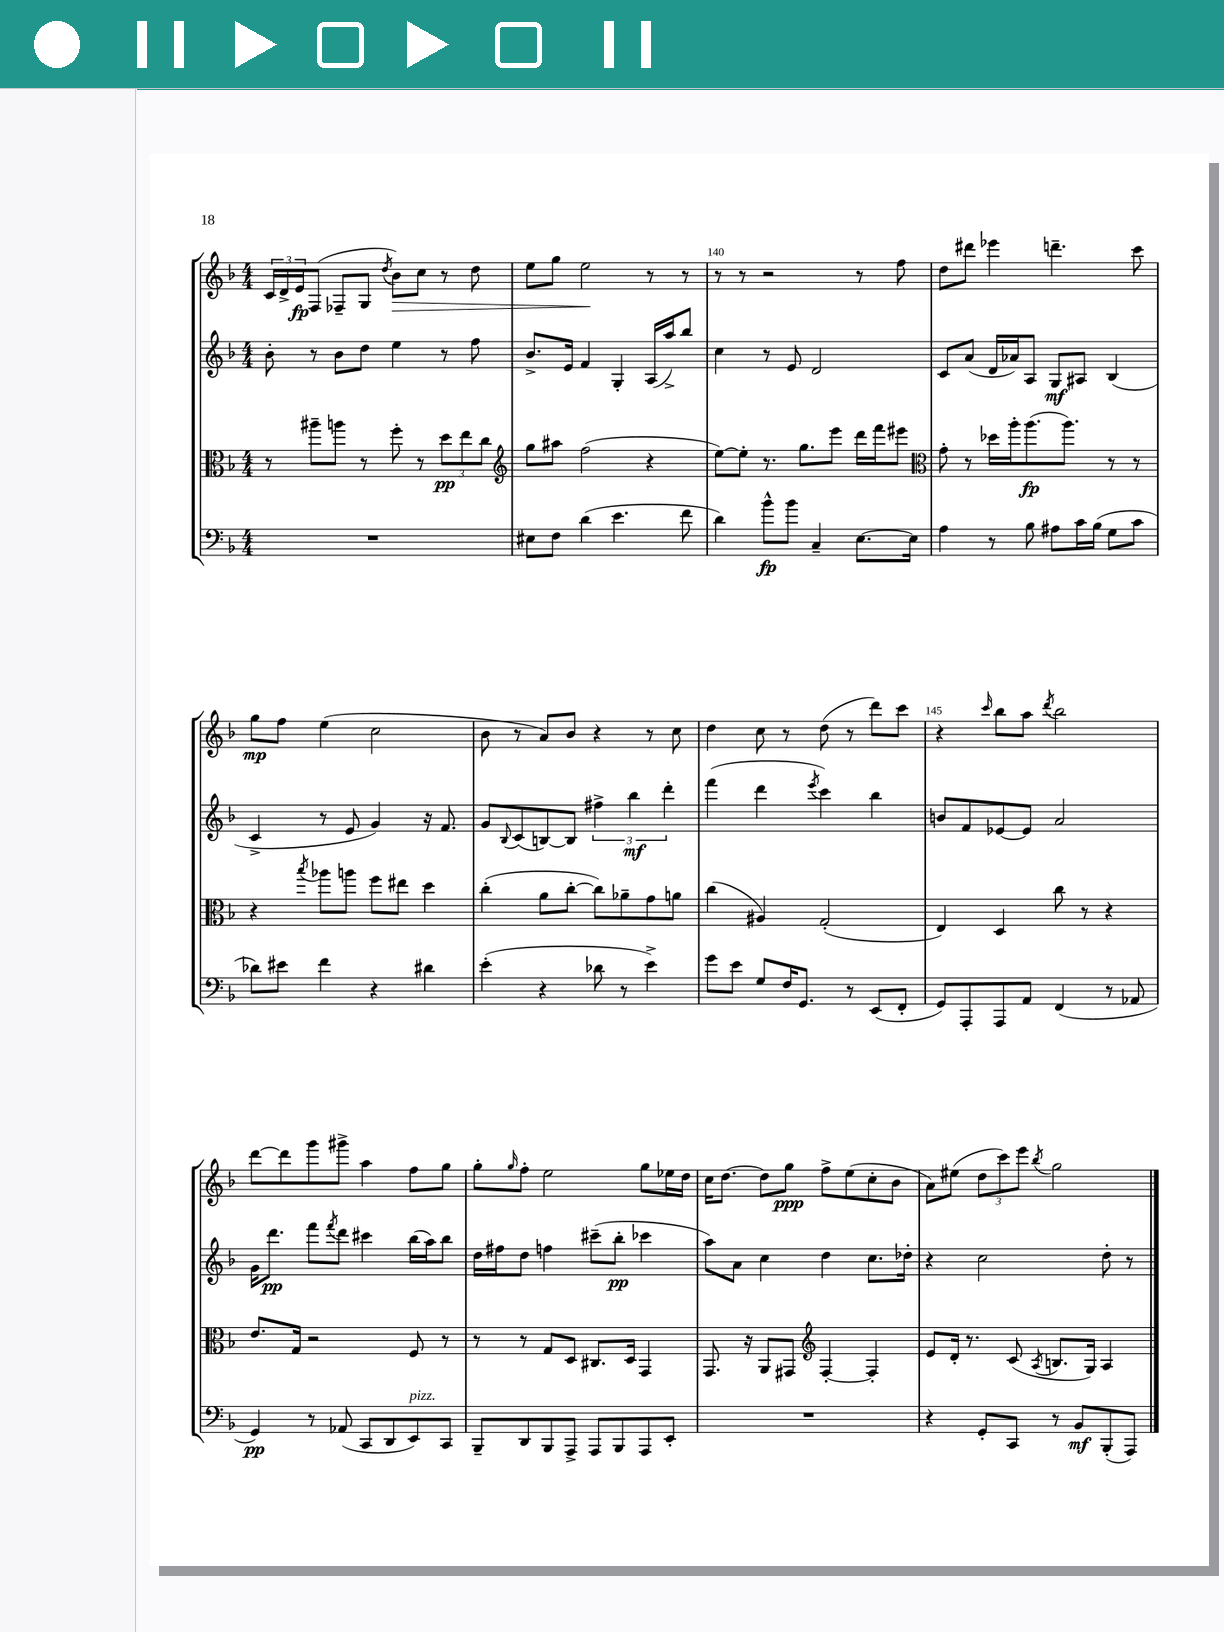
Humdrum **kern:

**kern	**kern	**kern	**kern
*staff4	*staff3	*staff2	*staff1
*clefF4	*clefC3	*clefG2	*clefG2
*k[b-]	*k[b-]	*k[b-]	*k[b-]
*M4/4	*M4/4	*M4/4	*M4/4
1r	8r	8b-'\	24c/LL
.	.	.	24d^/
.	.	.	24e/J
.	8aa#~\L	8r	(8F/J
.	8aa\J	8b-\L	8F-~/L
.	8r	8dd\J	8G/J
.	.	.	8qdd/
.	8ff'\	4ee\	8b-\L)
.	8r	.	8cc\J
.	12dd\L	8r	8r
.	12ee\	.	.
.	.	8ff\	8dd\
.	12cc\J	.	.
=	=	=	=
*	*clefG2	*	*
8E#\L	8gg\L	8.b-^/L	8ee\L
8F\J	8aa#\J	.	8gg\J
.	.	16e/Jk	.
(4d\	(2ff\	4f/	2ee\
4.e\	.	4G'/	.
.	4r	(16A/LL	8r
.	.	16aa^/J)	.
8f\	.	8bb-/J	8r
=	=	=	=
4d\)	[8ee\L)	4cc\	8r
.	8ee'\]J	.	8r
8b-^^\L	8.r	8r	2r
8b-\J	.	8e/	.
.	8.gg\L	.	.
4C~/	.	2d/	.
.	8eee\J	.	.
[8.E\L	16ddd\LL	.	8r
.	16fff\J	.	.
.	8eee#\J	.	8ff\
16E\]Jk	.	.	.
=	=	=	=
*	*clefC3	*	*
4A\	8g'\	8c/L	8dd\L
.	8r	(8a/J	8ddd#\J
8r	16dd-\LL	16d/LL	4eee-\
.	16aa'\J	16a-/J)	.
8B-\	(8.aa\	8A/J	.
8A#\L	.	8G/L	4.ddd~\
.	8.aa\J)	.	.
16c\L	.	8A#/J	.
(16B-\JJ	.	.	.
8G\L	8r	(4B-/	.
8c\J	8r	.	8ccc\
=	=	=	=
8d-\L)	4r	4c^/	8gg\L
8e#\J	.	.	8ff\J
.	8qbb-/	.	.
4f\	8aa-\L	8r	(4ee\
.	8aa\J	8e/	.
4r	8ff\L	4g/)	2cc\
.	8ee#\J	.	.
4d#\	4dd\	16r	.
.	.	8.f/	.
=	=	=	=
(4e'\	(4cc'\	8g/L	8b-\
.	.	8qqB-/	.
.	.	(8c/	8r
4r	8a\L	[8B/)	8a/L)
.	[8cc'\J	8B/]J	8b-/J
8d-\	8cc\]L)	6ff#^\	4r
8r	8a-~\	.	.
.	.	6bb-\	.
4e^\)	8g\	.	8r
.	.	6ddd'\	.
.	8a\J	.	8cc\
=	=	=	=
8g\L	(4cc\	(4fff\	4dd\
8e\J	.	.	.
8G/L	4A#/)	4ddd\	8cc\
16F/K	.	.	8r
8.GG/J	.	.	.
.	.	8qeee/	.
.	(2G'/	4ccc\)	(8dd\
8r	.	.	8r
(8EE/L	.	4bb-\	8ddd\L)
8FF'/J	.	.	8ccc\J
=	=	=	=
8GG/L)	4E/)	8b/L	4r
8AAA'/	.	8f/	.
.	.	.	16qqccc/
8AAA/	4D/	[8e-/	8bb-\L
8AA/J	.	8e-/]J	8aa\J
.	.	.	8qddd/
(4FF/	8cc\	2a/	2bb-\
.	8r	.	.
8r	4r	.	.
8AA-/	.	.	.
=	=	=	=
4GG/)	8.e/L	16g\LK	[8ddd\L
.	.	8.ddd\J	.
.	.	.	8ddd\]
.	16G/Jk	.	.
8r	2r	8fff\L	8ggg\
.	.	8qfff/	.
(8AA-/	.	8ddd\J	8ggg#^\J
8CC/L	.	4ccc#\	4aa\
8DD/	.	.	.
8EE/)	8F/	(16bb-\LL	8ff\L
.	.	16aa\J)	.
8CC/J	8r	8bb-\J	8gg\J
=	=	=	=
8BBB-~/L	8r	16dd\LL	8gg'\L
.	.	16ff#\J	.
.	.	.	16qqgg/
8DD/	8r	8dd\J	8ff'\J
8BBB-/	8G/L	4ff\	2ee\
8AAA^/J	8D/J	.	.
8AAA/L	8.C#/L	(8ccc#~\L	.
8BBB-/	.	8bb-'\J	.
.	16D/Jk	.	.
8AAA/	4GG/	4ccc-\	8gg\L
8EE'/J	.	.	16ee-\L
.	.	.	16dd\JJ
=	=	=	=
1r	8.GG/	8aa\L)	16cc\LK
.	.	.	[8.dd\J
.	.	8a\J	.
.	16r	.	.
.	8AA/L	4cc\	8dd\]L
.	8GG#/J	.	8gg\J
*	*clefG2	*	*
.	[4F'/	4dd\	8ff^\L
.	.	.	(8ee\
.	4F'/]	8.cc\L	8cc'\
.	.	.	8b-\J
.	.	16dd-'\Jk	.
=	=	=	=
4r	8e/L	4r	8a\L)
.	16d'/Jk	.	(8ee#\J
.	8.r	.	.
8GG'/L	.	2cc\	12dd\L
.	.	.	12ccc\)
8CC/J	(8c/	.	.
.	.	.	12eee\J
.	8qA/	.	8qbb-/
8r	8.B/L	.	2gg\
8BB-/L	.	.	.
.	16G/Jk)	.	.
(8BBB-'/	4A/	8dd'\	.
8AAA/J)	.	8r	.
==	==	==	==
*-	*-	*-	*-
